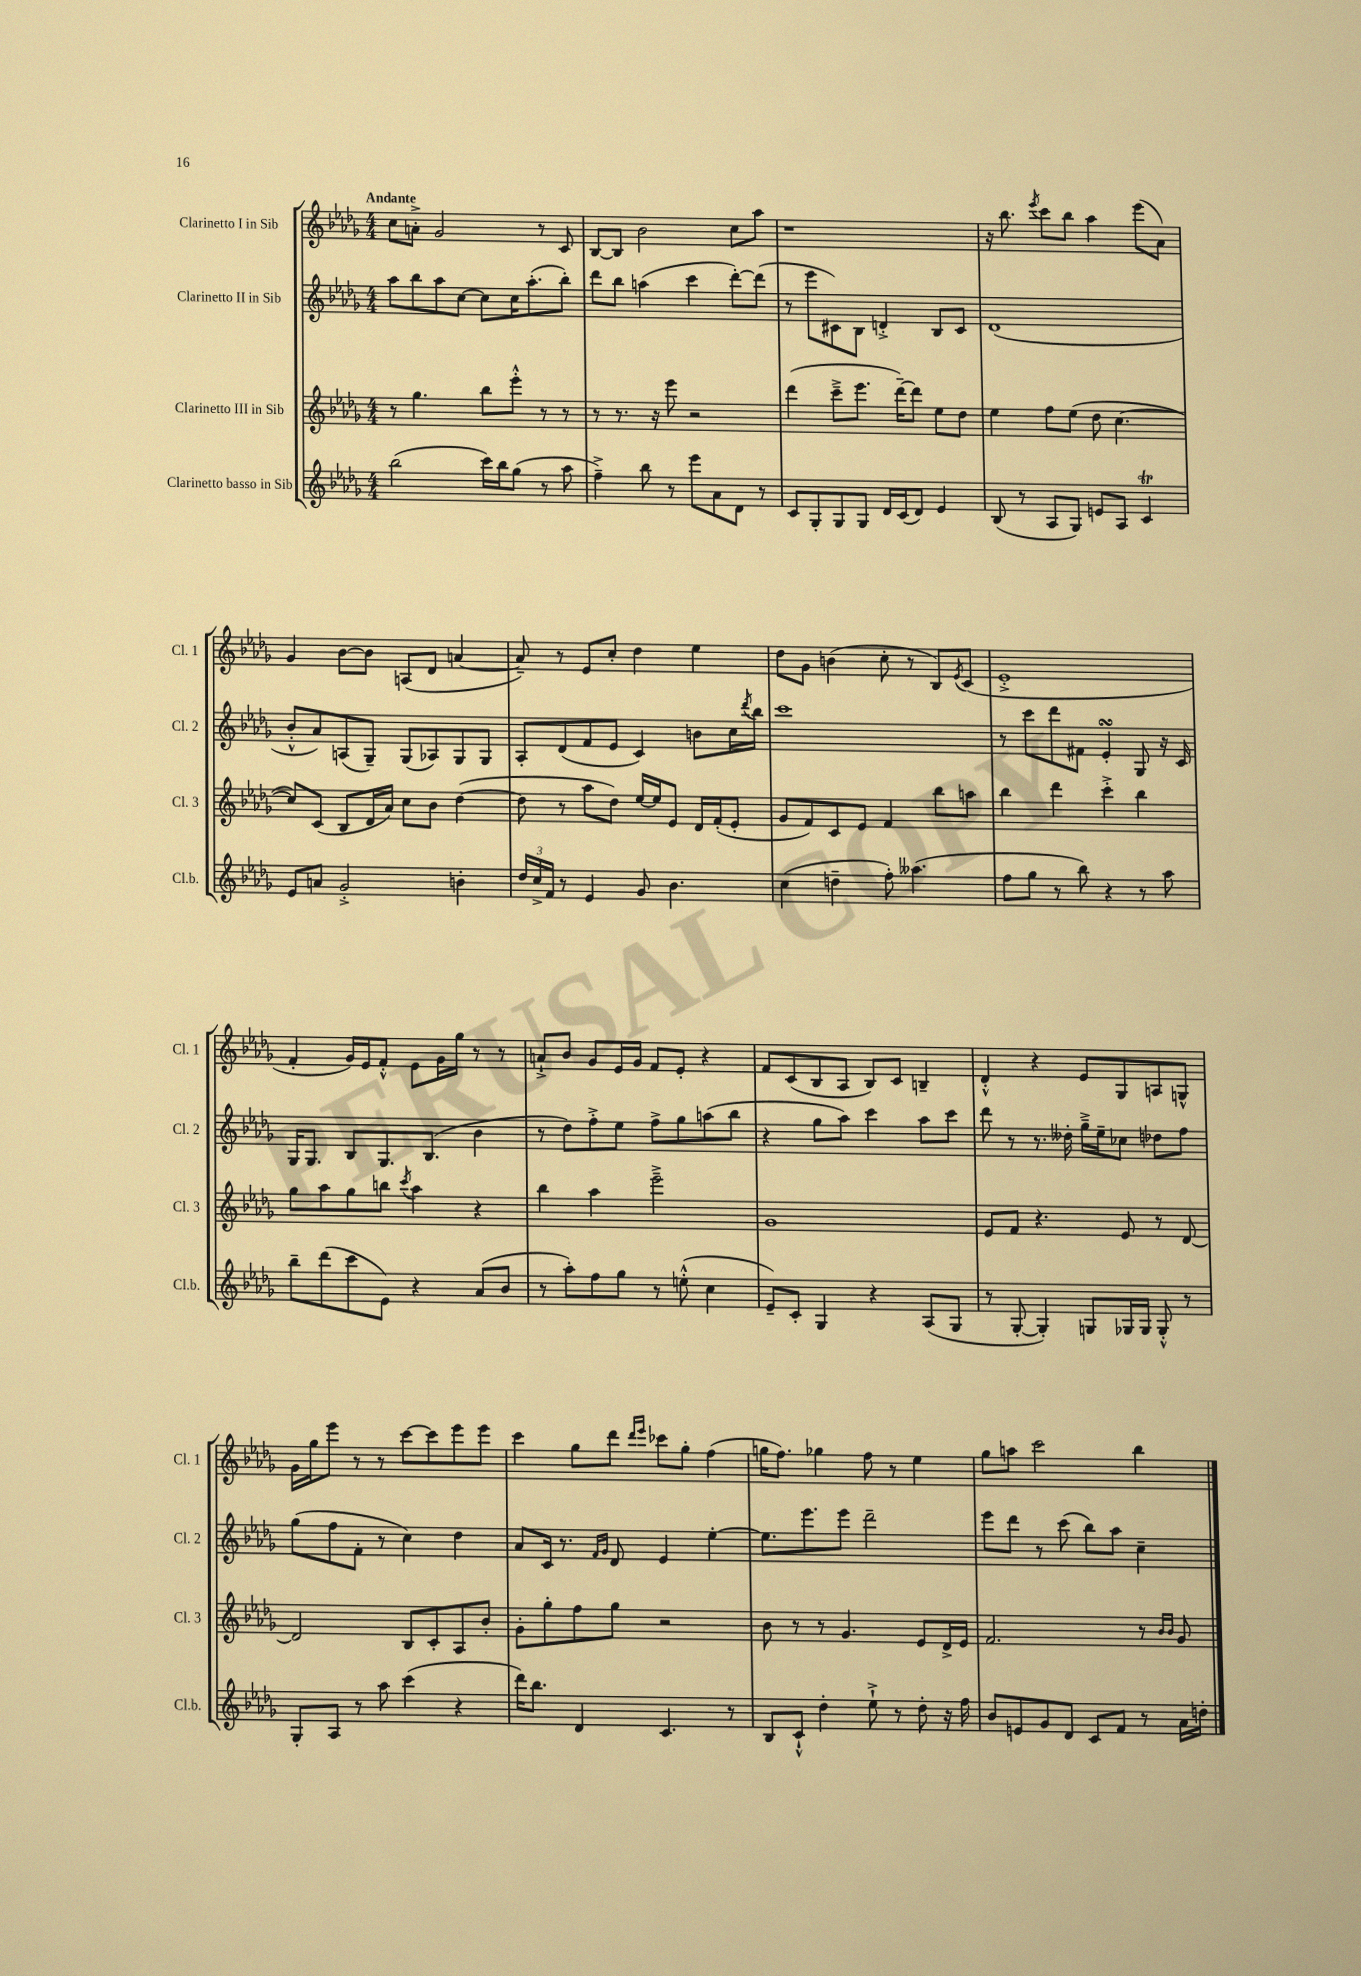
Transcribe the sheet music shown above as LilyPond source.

<<
\new StaffGroup <<
\new Staff = "s0" \with { instrumentName = "Clarinetto I in Sib" shortInstrumentName = "Cl. 1" } {
    \clef treble \key des \major \numericTimeSignature \time 4/4 \tempo "Andante"
    c''8 a'8-.-> ges'2 r8 c'8 |
    bes8~ bes8 bes'2 c''8 aes''8 |
    r1 |
    r16 bes''8. \acciaccatura { ees'''8 } c'''8 bes''8 aes''4 ees'''8( aes'8) |
    ges'4 bes'8~ bes'8 a8( des'8 a'4~ |
    a'8--) r8 ees'8 c''8-. des''4 ees''4 |
    des''8 ges'8 b'4( c''8-. r8 bes8) \acciaccatura { ees'8 } c'8( |
    ees'1-.-> |
    f'4-. ges'16) ees'16 f'8-.-^ ees'8 ges'16 ges''16 r8 r8 |
    a'8-!-> bes'8 ges'8 ees'16 ges'16 f'8 ees'8-. r4 |
    f'8 c'8( bes8 aes8 bes8) c'8 b4-- |
    des'4-.-^ r4 ees'8 ges8 a8 g8-^ |
    ges'16 ges''16 ees'''8 r8 r8 c'''8~ c'''8 ees'''8 ees'''8 |
    c'''4 ges''8 des'''8 \grace { des'''16 ees'''16 } ces'''8 ges''8-. f''4( |
    g''16 f''8.) ges''4 f''8 r8 ees''4 |
    ges''8 a''8 c'''2 bes''4 \bar "|." |
}
\new Staff = "s1" \with { instrumentName = "Clarinetto II in Sib" shortInstrumentName = "Cl. 2" } {
    \clef treble \key des \major \numericTimeSignature \time 4/4
    aes''8 bes''8 aes''8 c''8~ c''8 c''16 aes''8.-.( bes''8-.) |
    des'''8 bes''8 a''4( c'''4 des'''8~-.) des'''8( |
    r8 ees'''8 cis'8) bes8 d'4-.-> bes8 cis'8 |
    des'1( |
    bes'8-.-^ aes'8) a8( ges8--) ges8( aes8) ges8 ges8 |
    aes8-. des'8( f'8 ees'8 c'4) b'8 c''16 \acciaccatura { des'''8 } bes''16 |
    c'''1 |
    r8 c'''8 des'''8 fis'8 ees'4-.\turn ges8 r16 c'16 |
    ges16 ges8. bes8 ges8. bes8.( bes'4 |
    r8 des''8) f''8-.-> ees''8 f''8-> ges''8 a''8( bes''8 |
    r4 ges''8 aes''8) c'''4 aes''8 c'''8 |
    des'''8 r8 r8. deses''16-. ges''16---> ees''16-- ces''8 des''8 f''8 |
    ges''8( f''8 f'8-. r8 c''4) des''4 |
    aes'8 c'16 r8. \grace { f'16 ges'16 } des'8 ees'4 ees''4~-. |
    ees''8. ees'''8. ees'''8 des'''2-- |
    ees'''8 des'''8 r8 c'''8( bes''8) aes''8 c''4-- \bar "|." |
}
\new Staff = "s2" \with { instrumentName = "Clarinetto III in Sib" shortInstrumentName = "Cl. 3" } {
    \clef treble \key des \major \numericTimeSignature \time 4/4
    r8 ges''4. bes''8 ees'''8-.-^ r8 r8 |
    r8 r8. r16 ees'''8 r2 |
    des'''4( c'''8---> ees'''8. des'''16~--) des'''8 ees''8 des''8 |
    ees''4 f''8 ees''8( des''8 c''4.~ |
    c''8) c'8( bes8 des'16 aes'16) c''8 bes'8 des''4~( |
    des''8 r8 aes''8 des''8) ees''16~ ees''16 ees'8 des'16 f'16-.( ees'8-. |
    ges'8 f'8) c'8 ees'8 f'4 bes''8 a''8 |
    bes''4 des'''4 c'''4-.-> bes''4 |
    ges''8 aes''8 ges''8 b''8 \acciaccatura { c'''8 } aes''4 r4 |
    bes''4 aes''4 ees'''2---> |
    ges'1 |
    ees'8 f'8 r4. ees'8 r8 des'8~ |
    des'2 bes8 c'8-. aes8 bes'8-. |
    ges'8-. ges''8-. f''8 ges''8 r2 |
    bes'8 r8 r8 ges'4. ees'8 des'16-> ees'16 |
    f'2. r8 \grace { bes'16 bes'16 } ges'8 \bar "|." |
}
\new Staff = "s3" \with { instrumentName = "Clarinetto basso in Sib" shortInstrumentName = "Cl.b." } {
    \clef treble \key des \major \numericTimeSignature \time 4/4
    bes''2( c'''16) bes''16 ges''8( r8 aes''8 |
    f''4--->) bes''8 r8 ees'''8 aes'8 des'8 r8 |
    c'8 ges8-. ges8 ges8 des'16 c'16( des'8) ees'4 |
    bes8( r8 aes8 ges8) e'8 aes8 c'4\trill |
    ees'8 a'8 ges'2-.-> b'4-. |
    \tuplet 3/2 { des''16 c''16-> f'16 } r8 ees'4 ges'8 bes'4. |
    c''4( d''4-- f''8-.) aeses''4.( |
    f''8 ges''8 r8 bes''8) r4 r8 aes''8 |
    bes''8-- des'''8( c'''8 ees'8) r4 aes'8( bes'8 |
    r8 aes''8-.) f''8 ges''8 r8 e''8-.-^( c''4 |
    ees'8--) c'8-. ges4 r4 aes8( ges8 |
    r8 ges8~-. ges4-.) g8 ges16 ges16 ges8-.-^ r8 |
    ges8-. aes8 r8 aes''8 c'''4( r4 |
    des'''16) bes''8. des'4 c'4. r8 |
    bes8 c'8-!-^ des''4-. ees''8-!-> r8 des''8-. r16 f''16 |
    bes'8 e'8 ges'8 des'8 c'8 f'8 r8 aes'16 d''16-. \bar "|." |
}
>>
>>
\layout { \context { \Score \remove "Bar_number_engraver" } }
